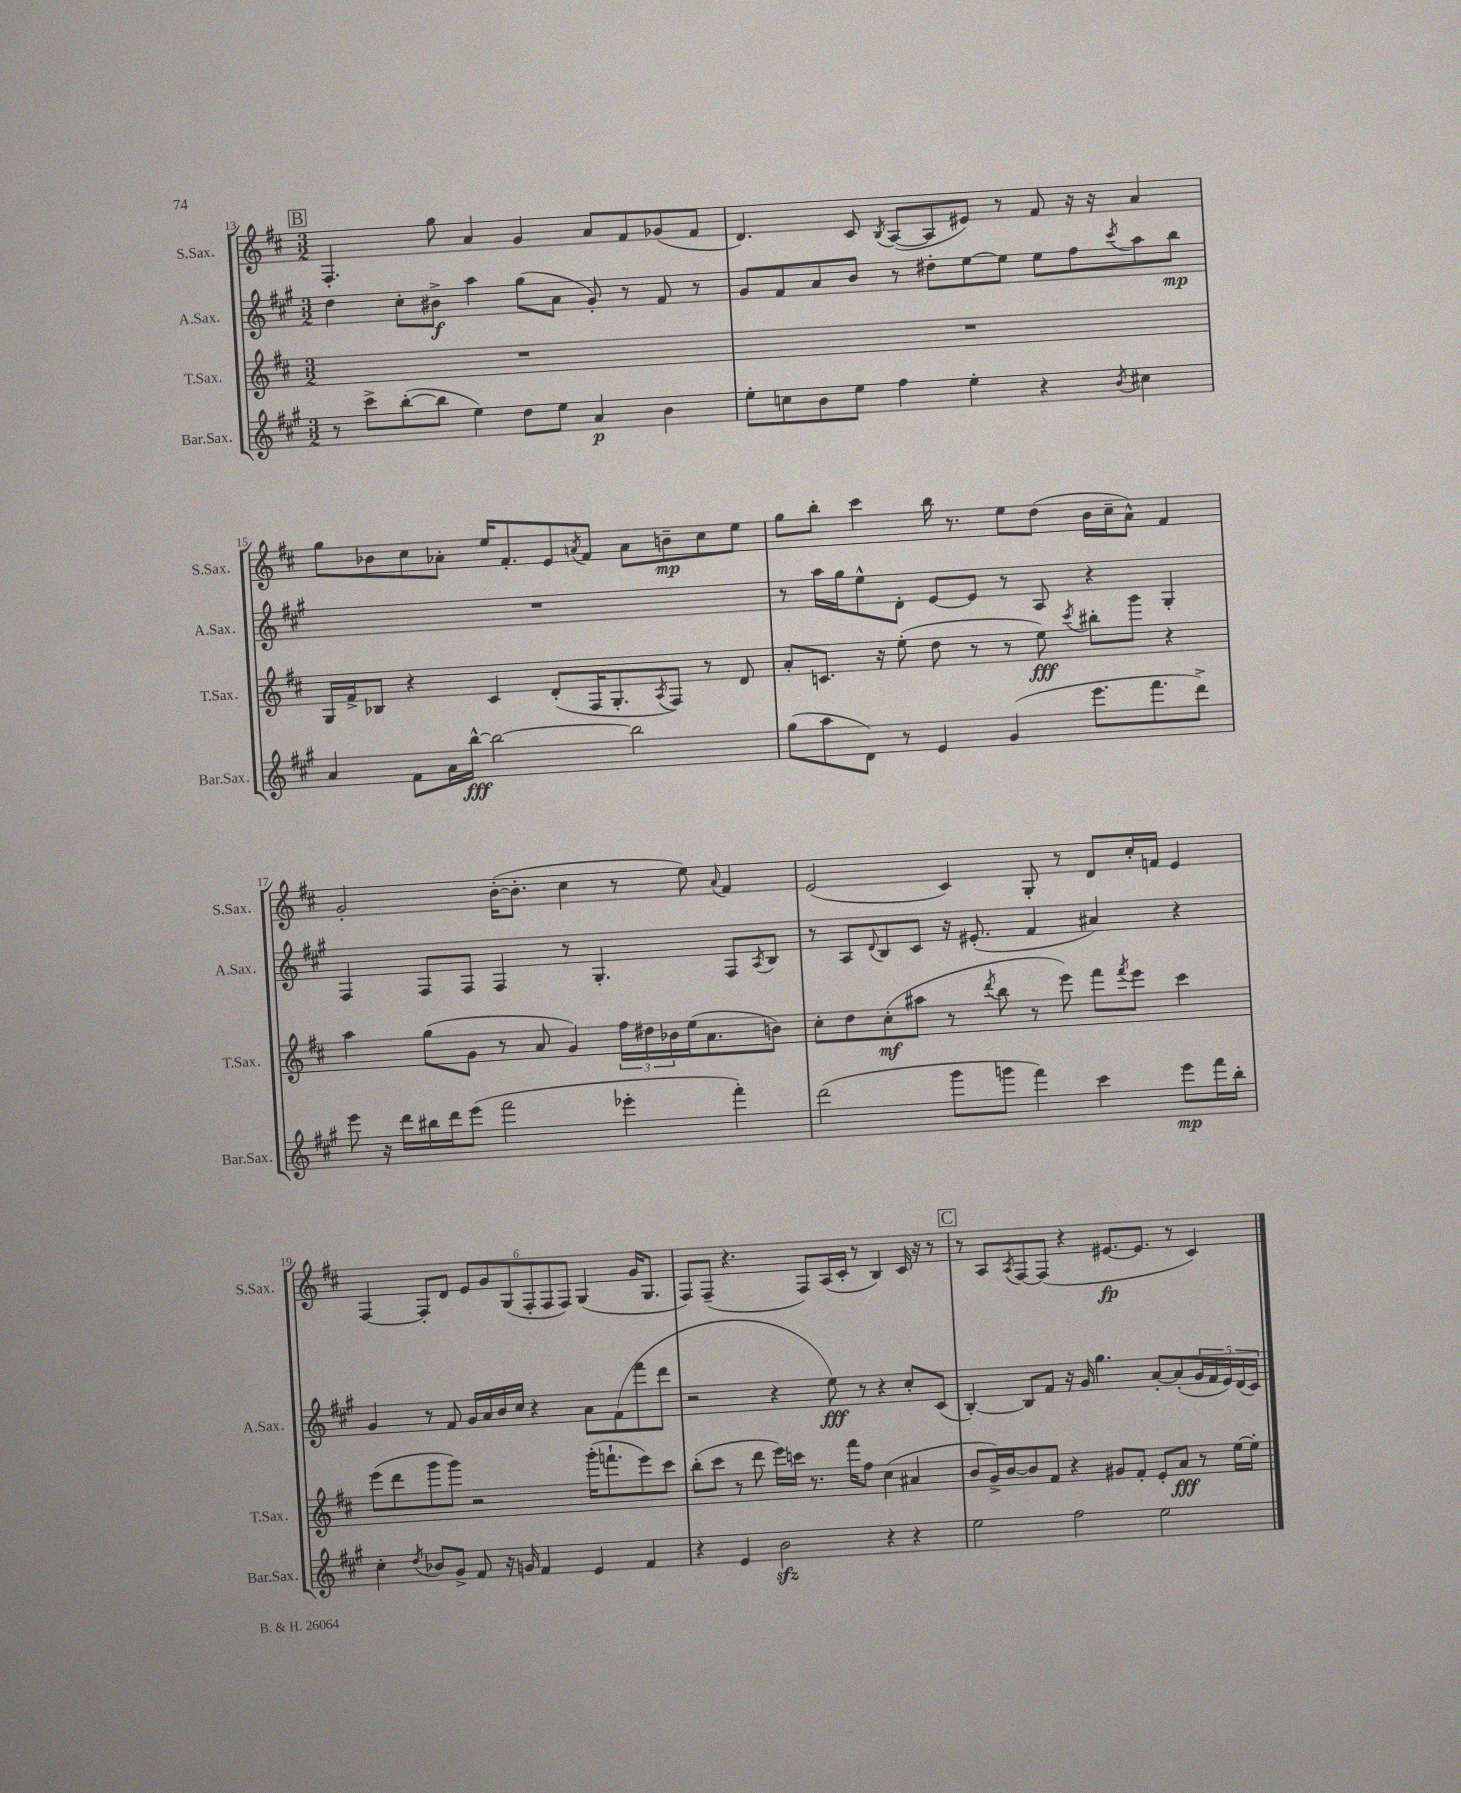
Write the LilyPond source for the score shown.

<<
\new StaffGroup <<
\new Staff = "s0" \with { instrumentName = "S.Sax." shortInstrumentName = "S.Sax." } {
    \clef treble \key d \major \numericTimeSignature \time 3/2
    \mark \markup { \box "B" } fis4.-. g''8 a'4 g'4 a'8 fis'8 ges'8( fis'8 |
    d'4.) cis'8 \acciaccatura { b8 } a8~( a8 eis'8) r8 fis'8 r16 r16 a'4 |
    g''8 bes'8 cis''8 aes'8-. e''16 fis'8.-. e'8 \acciaccatura { a'8 } fis'8 a'8 b'8--\mp cis''8 e''8 |
    g''8 b''8-. cis'''4 b''16 r8. e''8 d''8( b'16 cis''16-- a'8-^) fis'4 |
    g'2-. b'16~-.( b'8.-. cis''4 r8 e''8) \appoggiatura { a'8 } fis'4 |
    e'2( cis'4) g8-. r8 d'8 cis''16-. f'16 e'4 |
    fis4~ fis8-. d'8 \tuplet 6/4 { e'8 g'8 g8( fis8-. fis8 fis8) } g4( g'16 g8. |
    fis8) fis8--( r4. fis8) a16( cis'16-. r8 b4) cis'16 r16 r8 |
    \mark \markup { \box "C" } r8 a8 \acciaccatura { a8 } fis8~ fis8( r4 eis'8.~\fp eis'8. r8 cis'4) \bar "|." |
}
\new Staff = "s1" \with { instrumentName = "A.Sax." shortInstrumentName = "A.Sax." } {
    \clef treble \key a \major \numericTimeSignature \time 3/2
    \mark \markup { \box "B" } d''4 cis''8-. bis'8->\f a''4 gis''8( a'8 gis'8-.) r8 fis'8 r8 |
    gis'8 fis'8 a'8 b'8 r8 dis''8-. e''8~ e''8 e''8 fis''8 \acciaccatura { cis'''8 } a''8 b''8\mp |
    R1. |
    r8 a''16 gis''16 e''8-^ d'8-. e'8~ e'8 r8 a8 r4 gis4-. |
    fis4 fis8 fis8 fis4 r8 gis4.-. fis8 \acciaccatura { a8 } b8 |
    r8 a8 \appoggiatura { d'8 } b8 cis'8 r16 eis'8.-.( fis'4 ais'4) r4 |
    gis'4 r8 fis'8 gis'16 a'16 b'16 cis''16 r4 a'8 fis'8( fis'''8 d'''8 |
    r2 r4 e''8\fff) r8 r4 cis''8-. cis'8( |
    \mark \markup { \box "C" } b4~-.) b8 fis'8 r16 gis'16 gis''4. a'8~-. a'8-.( \tuplet 5/4 { gis'16 fis'16 e'16) d'16( cis'16) } \bar "|." |
}
\new Staff = "s2" \with { instrumentName = "T.Sax." shortInstrumentName = "T.Sax." } {
    \clef treble \key d \major \numericTimeSignature \time 3/2
    \mark \markup { \box "B" } R1. |
    R1. |
    g16 fis'16-> bes8 r4 cis'4 d'8-.( fis16 g8.-. \acciaccatura { a8 } fis8) r8 d'8 |
    a'8-. c'8. r16 e''8-.( d''8 r8 r8 e''8\fff) \acciaccatura { cis'''8 } bis''8-. g'''8 r4 |
    a''4 g''8( g'8 r8 a'8 g'4) \tuplet 3/2 { fis''16 dis''16 bes'16 } e''16( a'8. b'8) |
    cis''8-. d''8 cis''8-.\mf( ais''8 r8 \acciaccatura { d'''8 } b''8 r8 e'''8) fis'''8 \acciaccatura { fis'''8 } e'''8 cis'''4 |
    e'''8( d'''8 g'''8 g'''8) r2 g'''16-.( f'''8.-! e'''8) cis'''8 |
    b''8-.( cis'''8 r8 d'''8 e'''16) c'''16 r8. fis'''16 fis''8 cis''4( ais'4 |
    \mark \markup { \box "C" } b'8 g'16->) b'16~ b'8 fis'8 r4 gis'8 fis'8-. e'8-. a'8\fff r8 e''16~ e''16-. \bar "|." |
}
\new Staff = "s3" \with { instrumentName = "Bar.Sax." shortInstrumentName = "Bar.Sax." } {
    \clef treble \key a \major \numericTimeSignature \time 3/2
    \mark \markup { \box "B" } r8 cis'''8-> b''8~-.( b''8 e''4) d''8 e''8 a'4\p b'4 |
    e''8-. c''8 b'8 e''8 fis''4 e''4-. r4 \acciaccatura { b'8 } cis''4 |
    a'4 fis'8 a'16 b''16~-^\fff b''2~ b''2 |
    gis''8( a''8 d'8) r8 e'4 gis'4( e'''8. fis'''8. d'''8->) |
    e'''8 r16 d'''16 bis''16 d'''16 e'''8( fis'''2 ees'''4-. fis'''4-.) |
    d'''2( gis'''8 g'''8 fis'''4) cis'''4 e'''8\mp fis'''16 b''16-. |
    cis''4-. \acciaccatura { d''8 } bes'8 gis'8-> fis'8 r16 g'16 fis'4 e'4 fis'4 |
    r4 e'4 b'2\sfz r4 r4 |
    \mark \markup { \box "C" } e''2 fis''2 e''2 \bar "|." |
}
>>
>>
\layout { \context { \Score currentBarNumber = #13 } }
